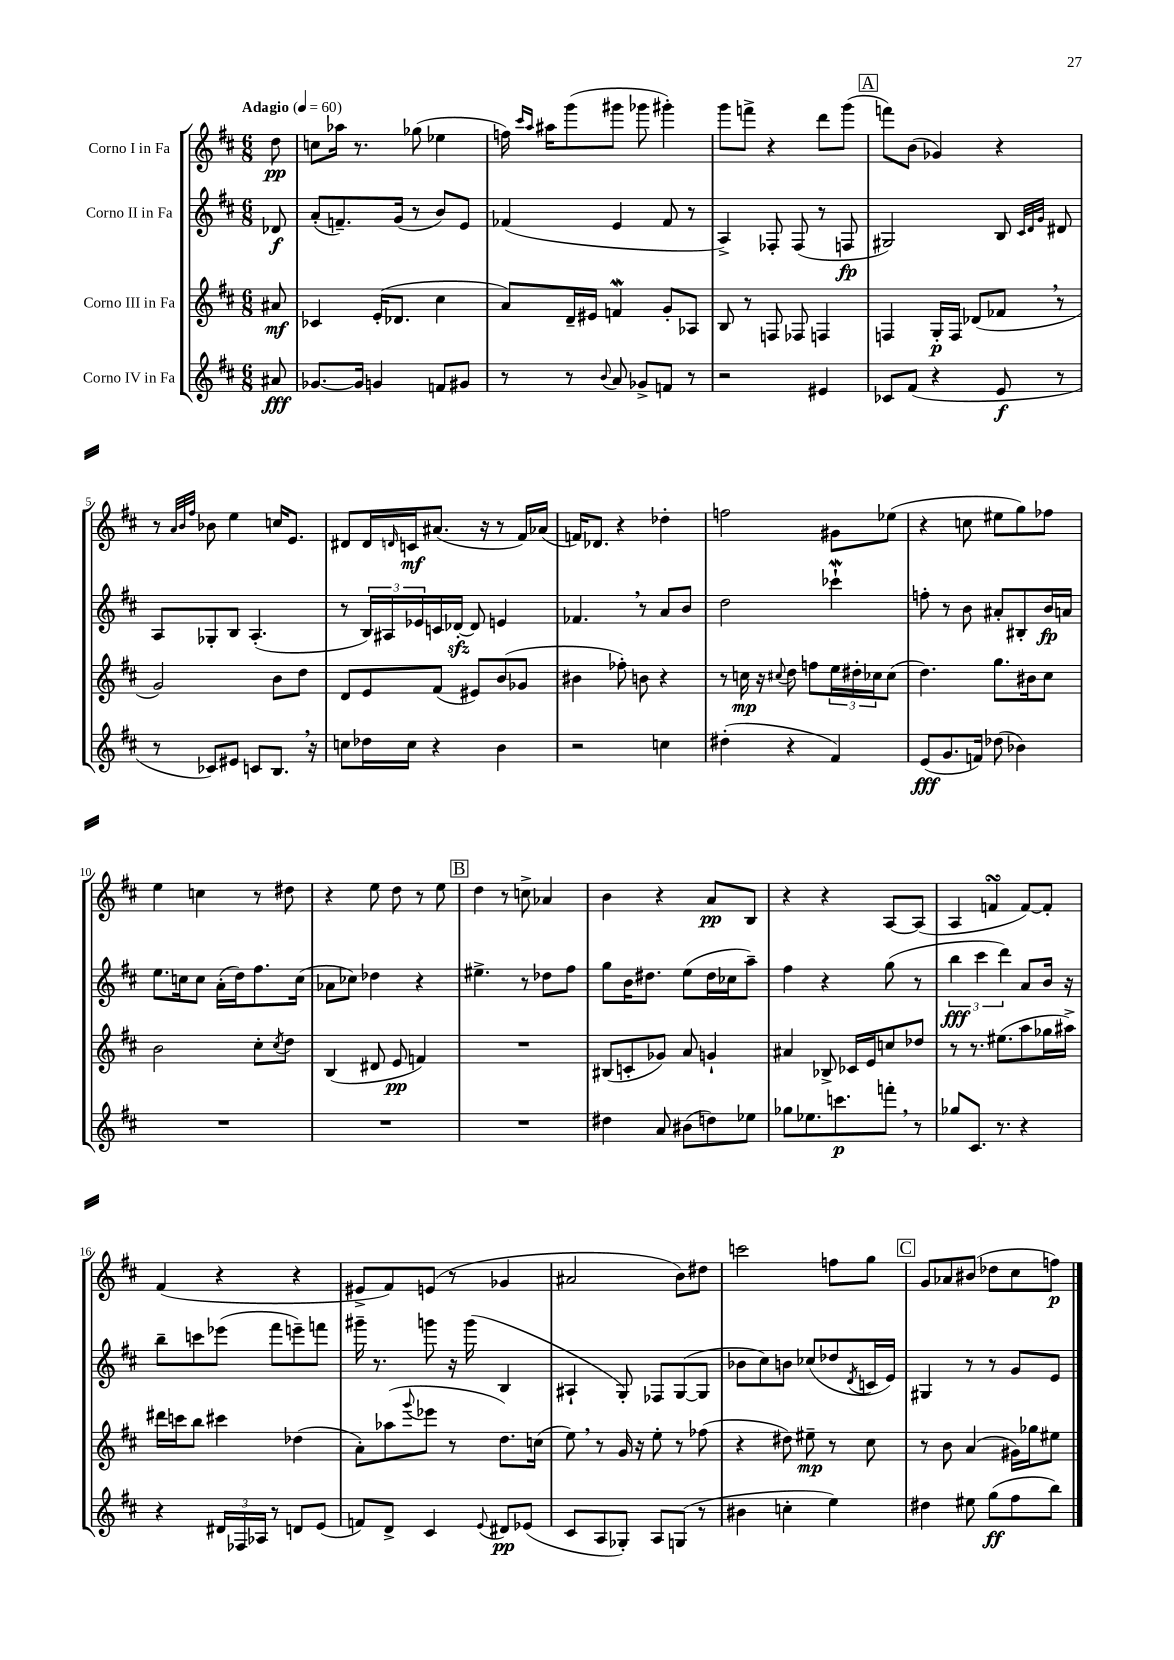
<<
\new StaffGroup <<
\new Staff = "s0" \with { instrumentName = "Corno I in Fa" } {
    \clef treble \key d \major \numericTimeSignature \time 6/8 \partial 8 \tempo "Adagio" 4 = 60
    d''8\pp |
    c''8 aes''16 r8. ges''8( ees''4 |
    f''16) \grace { cis'''16 a''16 } ais''16 g'''8( gis'''8 ges'''8 gis'''4-.) |
    g'''8 f'''8-> r4 d'''8 g'''8( |
    \mark \markup { \box "A" } f'''8) b'8( ges'4) r4 |
    r8 \grace { a'32 b'32 fis''32 } bes'8 e''4 c''16 e'8. |
    dis'8 dis'16 \grace { d'16 } c'16\mf ais'8.( r16 r8 fis'16) aes'16( |
    f'16) des'8. r4 des''4-. |
    f''2 gis'8 ees''8( |
    r4 c''8 eis''8 g''8) fes''8 |
    e''4 c''4 r8 dis''8 |
    r4 e''8 d''8 r8 e''8 |
    \mark \markup { \box "B" } d''4 r8 c''8-> aes'4 |
    b'4 r4 a'8\pp b8 |
    r4 r4 a8~ a8( |
    a4 f'4\turn f'8~) f'8-. |
    fis'4( r4 r4 |
    eis'8-> fis'8) e'8( r8 ges'4 |
    ais'2 b'8) dis''8 |
    c'''2 f''8 g''8 |
    \mark \markup { \box "C" } g'8 aes'8 bis'8( des''8 cis''8 f''8\p) \bar "|." |
}
\new Staff = "s1" \with { instrumentName = "Corno II in Fa" } {
    \clef treble \key d \major \numericTimeSignature \time 6/8 \partial 8
    des'8\f |
    a'8-.( f'8.--) g'16( r8 b'8) e'8 |
    fes'4( e'4 fes'8 r8 |
    a4->) fes8-. fes8( r8 f8\fp |
    \mark \markup { \box "A" } gis2) b8 \grace { cis'32 d'32 g'32 } dis'8 |
    a8 ges8-. b8 a4.-.( |
    r8 \tuplet 3/2 { b16) ais16 ees'16 } c'16 des'16~-.\sfz des'8 e'4 |
    fes'4. \breathe r8 a'8 b'8 |
    d''2 ces'''4-!\mordent |
    f''8-. r8 b'8 ais'8-. bis8-. b'16\fp a'16 |
    e''8. c''16 c''8 a'16-.( d''16) fis''8. c''16( |
    aes'8 ces''8) des''4 r4 |
    \mark \markup { \box "B" } eis''4.-> r8 des''8 fis''8 |
    g''8 b'16 dis''8. e''8( dis''16 ces''16 a''8--) |
    fis''4 r4 g''8( r8 |
    \tuplet 3/2 { b''4\fff cis'''4 d'''4) } a'8 b'16 r16 |
    b''8-- c'''8 ees'''8( fis'''8 e'''8--) f'''8 |
    gis'''16-- r8. g'''8 r16 g'''16( b4 |
    ais4-! g8-.) fes8 g8~( g8 |
    bes'8 cis''8) b'8 ces''8( des''8 \acciaccatura { d'8 } c'16 e'16) |
    \mark \markup { \box "C" } gis4 r8 r8 g'8 e'8 \bar "|." |
}
\new Staff = "s2" \with { instrumentName = "Corno III in Fa" } {
    \clef treble \key d \major \numericTimeSignature \time 6/8 \partial 8
    ais'8\mf |
    ces'4 e'16-.( des'8. cis''4 |
    a'8) d'16-- eis'16 f'4\mordent g'8-. aes8 |
    b8 r8 f8 fes8 f4 |
    \mark \markup { \box "A" } f4 g16-.\p f16 des'8( fes'8 \breathe r8 |
    g'2) b'8 d''8 |
    d'8 e'8 fis'8( eis'8) b'8( ges'8 |
    bis'4 fes''8-.) b'8 r4 |
    r8 c''16\mp r16 \appoggiatura { cis''8 } d''8 f''8 \tuplet 3/2 { e''16 dis''16-. ces''16 } ces''8( |
    d''4.) g''8. bis'16 cis''8 |
    b'2 cis''8-. \acciaccatura { cis''8 } d''8 |
    b4( dis'8 e'8\pp f'4) |
    \mark \markup { \box "B" } R2. |
    bis8( c'8-. ges'8) a'8 g'4-! |
    ais'4 bes8-> ces'16 e'16 c''8 des''8 |
    r8 r8. eis''8.( a''8 ges''16 ais''16->) |
    dis'''16 c'''16 b''8 cis'''4 des''4( |
    a'8-.) aes''8( \appoggiatura { g'''8 } ees'''8 r8 d''8.) c''16( |
    e''8) \breathe r8 g'16 r16 e''8-. r8 fes''8( |
    r4 dis''8) eis''8--\mp r8 cis''8 |
    \mark \markup { \box "C" } r8 b'8 a'4( gis'16) ges''16 eis''8 \bar "|." |
}
\new Staff = "s3" \with { instrumentName = "Corno IV in Fa" } {
    \clef treble \key d \major \numericTimeSignature \time 6/8 \partial 8
    ais'8\fff |
    ges'8.~ ges'16 g'4 f'8 gis'8 |
    r8 r8 \appoggiatura { b'8 } a'8 ges'8-> f'8 r8 |
    r2 eis'4 |
    \mark \markup { \box "A" } ces'8 fis'8( r4 e'8\f r8 |
    r8 ces'8) eis'8 c'8 b8. \breathe r16 |
    c''8 des''16 c''16 r4 b'4 |
    r2 c''4 |
    dis''4-.( r4 fis'4) |
    e'8\fff( g'8. f'16) des''8( bes'4) |
    R2. |
    R2. |
    \mark \markup { \box "B" } R2. |
    dis''4 a'8 bis'8( d''8) ees''8 |
    ges''8 ees''8. c'''8.\p f'''8-. \breathe r8 |
    ges''8 cis'8. r8. r4 |
    r4 \tuplet 3/2 { dis'16 fes16 aes16 } r8 d'8 e'8( |
    f'8) d'8-> cis'4 \appoggiatura { e'8 } dis'8\pp ees'8( |
    cis'8 a8 ges8-.) a8 g8( r8 |
    bis'4 c''4-. e''4) |
    \mark \markup { \box "C" } dis''4 eis''8 g''8\ff( fis''8 b''8) \bar "|." |
}
>>
>>
